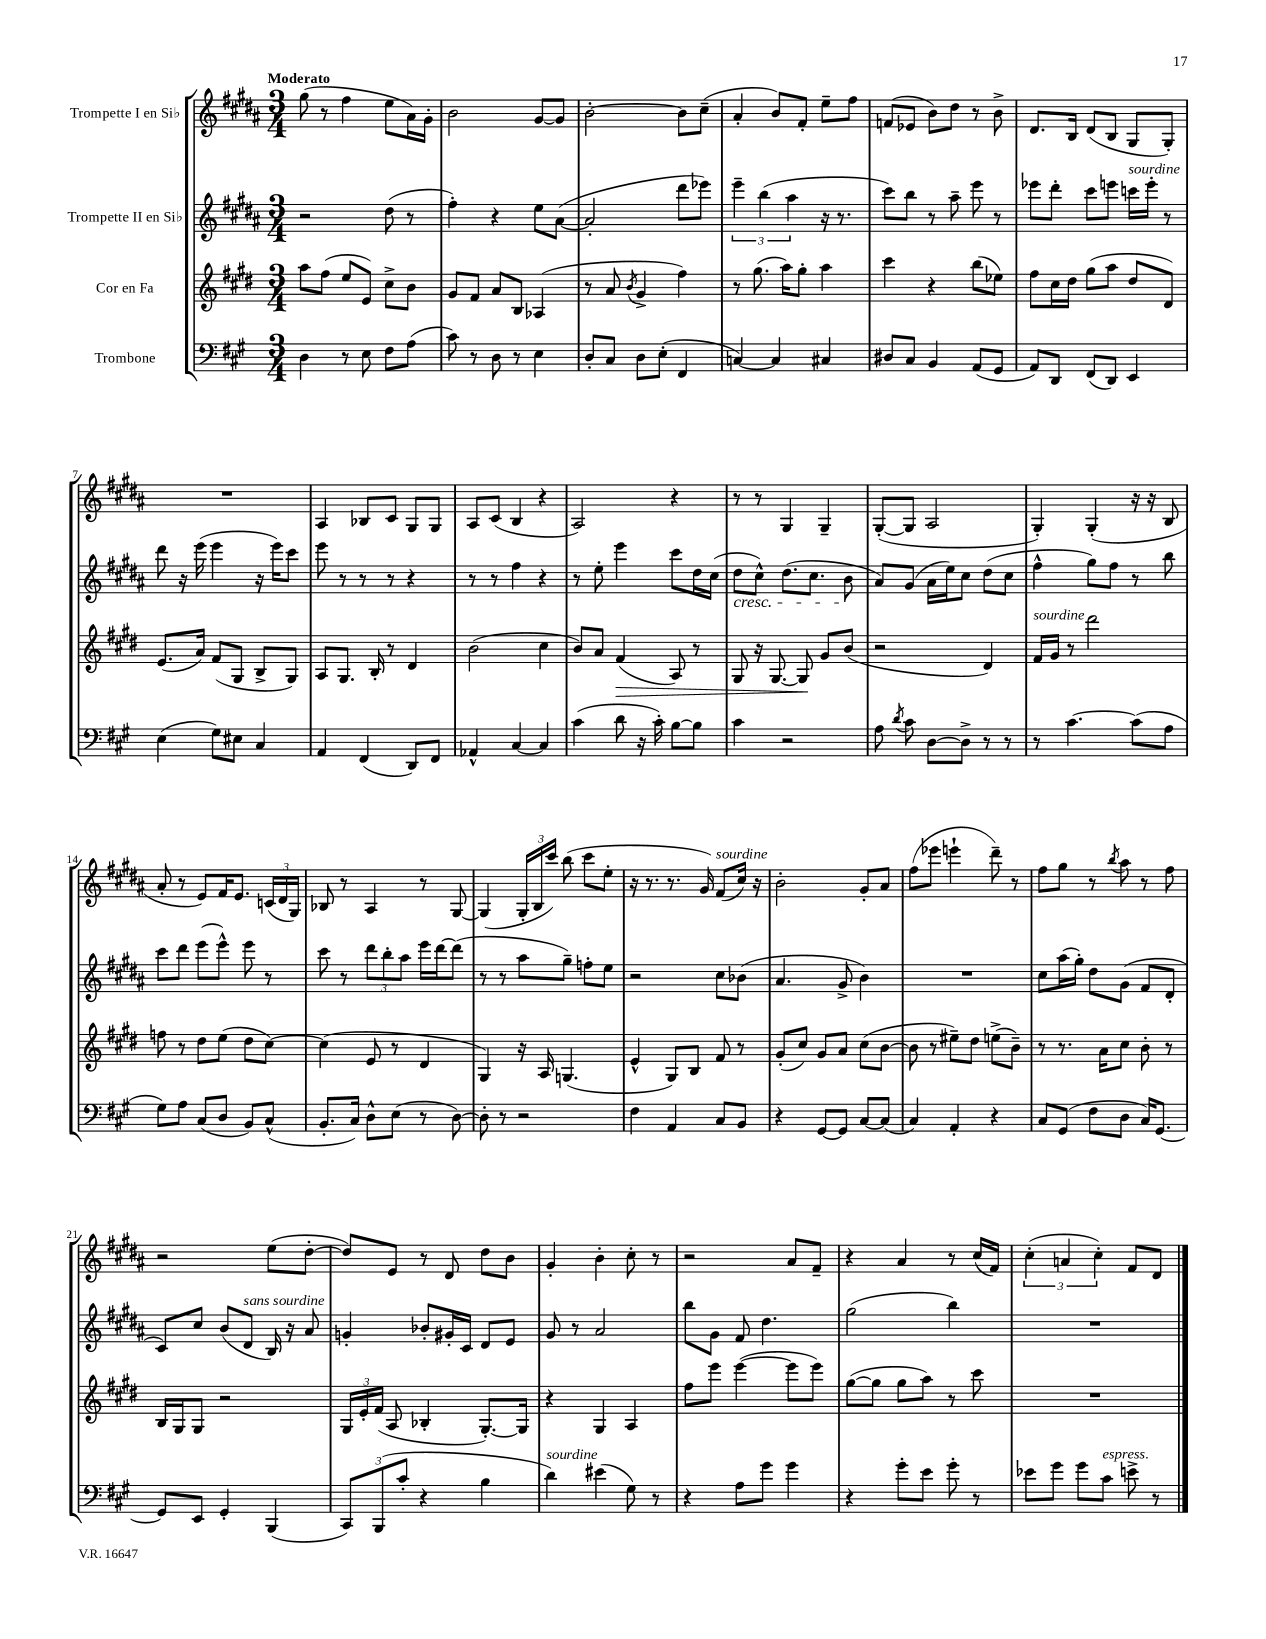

**kern	**kern	**dynam	**kern	**kern
*part4	*part3	*part3	*part2	*part1
*staff4	*staff3	*staff3	*staff2	*staff1
*I"Trombone	*I"Cor en Fa	*	*I"Trompette II en Si♭	*I"Trompette I en Si♭
*clefF4	*clefG2	*	*clefG2	*clefG2
*k[f#c#g#]	*k[f#c#g#d#]	*	*k[f#c#g#d#a#]	*k[f#c#g#d#a#]
*M3/4	*M3/4	*	*M3/4	*M3/4
=1	=1	=1	=1	=1
!	!	!	!	!LO:TX:a:B:t=Moderato
4D\	8aa\L	.	2r	(8gg#\
.	(8ff#\J	.	.	8r
8r	8ee/L	.	.	4ff#\
8E\	8e/J)	.	.	.
8F#\L	8cc#^\L	.	(8dd#\	8ee\L
(8A\J	8b\J	.	8r	16a#\L)
.	.	.	.	16g#'\JJ
=2	=2	=2	=2	=2
8c#\)	8g#/L	.	4ff#'\)	2b\
8r	8f#/J	.	.	.
8D\	8a/L	.	4r	.
8r	8B/J	.	.	.
4E\	(4A-X/	.	8ee\L	[8g#/L
.	.	.	([8a#\J	8g#/J]
=3	=3	=3	=3	=3
8D'/L	8r	.	2a#'/]	[2b'\
8C#/J	8a/	.	.	.
.	8qb/	.	.	.
8D\L	4g#^/	.	.	.
(8E'\J	.	.	.	.
4FF#/	4ff#\)	.	8ddd#\L	8b\L]
.	.	.	8eee-X\J)	(8cc#~\J
=4	=4	=4	=4	=4
[4Cn/)	8r	.	6eee~\	4a#'/
.	(8.gg#\	.	.	.
.	.	.	(6bb\	.
4C/]	.	.	.	8b/L)
.	16aa\KL)	.	.	.
.	.	.	6aa#\	.
.	8gg#'\J	.	.	8f#'/J
4C#X/	4aa\	.	16r	8ee~\L
.	.	.	8.r	.
.	.	.	.	8ff#\J
=5	=5	=5	=5	=5
8D#X/L	4ccc#\	.	8ccc#\L)	(8fn/L
8C#/J	.	.	8bb\J	8e-X/J
4BB/	4r	.	8r	8b\L)
.	.	.	8aa#~\	8dd#\J
(8AA/L	(8bb\L	.	8eee\	8r
8GG#/J	8ee-X\J)	.	8r	8b^\
=6	=6	=6	=6	=6
8AA/L)	8ff#\L	.	8eee-X\L	8.d#/L
8DD/J	16cc#\L	.	8ddd#'\J	.
.	16dd#\JJ	.	.	16B/Jk
(8FF#/L	(8gg#\L	.	8ccc#\L	(8d#/L
8DD/J)	8aa\J	.	8eeen\J	8B/J
!	!	!	!LO:TX:a:i:t=sourdine	!
4EE/	8dd#/L	.	16cccn\LL	8G#/L
.	.	.	16eee'\JJ	.
.	8d#/J)	.	8r	8G#'/J)
!!LO:LB:g=z
=7	=7	=7	=7	=7
(4E\	(8.e/L	.	8ddd#\	2.r
.	.	.	16r	.
.	16a/Jk)	.	(16eee\	.
8G#\L)	(8f#/L	.	4eee\	.
8E#X\J	8G#/J	.	.	.
4C#/	8B^/L	.	16r	.
.	.	.	16eee\KL)	.
.	8G#/J)	.	8ccc#\J	.
=8	=8	=8	=8	=8
4AA/	8A/L	.	8eee\	4A#/
.	8.G#/J	.	8r	.
(4FF#/	.	.	8r	8B-X/L
.	16B'/	.	.	.
.	8r	.	8r	8c#/J
8DD/L)	4d#/	.	4r	8G#/L
8FF#/J	.	.	.	8G#/J
=9	=9	=9	=9	=9
4AA-X^^/	(2b\	.	8r	8A#/L
.	.	.	8r	(8c#/J
[4C#/	.	.	4ff#\	4B/
4C#/]	4cc#\	.	4r	4r
=10	=10	=10	=10	=10
(4c#\	8b/L)	.	8r	2A#/)
.	8a/J	.	8ee'\	.
!	!	!LO:HP:b	!	!
8d\	(4f#/	>	4eee\	.
16r	.	.	.	.
16c#'\)	.	.	.	.
[8B\L	8A/)	.	8ccc#\L	4r
8B\J]	8r	.	16dd#\L	.
.	.	.	(16cc#\JJ	.
=11	=11	=11	=11	=11
!	!	!	!LO:TX:b:i:t=cresc.	!
4c#\	8G#/	.	8dd#\L	8r
.	16r	.	8cc#^^\J)	8r
.	[8.G#/	.	.	.
2r	.	.	(8.dd#\L	4G#/
.	8G#/]	.	.	.
.	.	.	8.cc#\J	.
.	8g#/L	]	.	4G#~/
.	(8b/J	.	8b\	.
=12	=12	=12	=12	=12
8A\	2r	.	8a#/L)	([8G#'/L
8qd/	.	.	.	.
8c#\	.	.	(8g#/J	8G#/J]
[8D\L	.	.	16a#\LL	2A#/
.	.	.	16ee\J)	.
8D^\J]	.	.	8cc#\J	.
8r	4d#/)	.	(8dd#\L	.
8r	.	.	8cc#\J	.
=13	=13	=13	=13	=13
!	!LO:TX:a:i:t=sourdine	!	!	!
8r	16f#/LL	.	4ff#^^\	4G#'/)
.	16g#/JJ	.	.	.
[4.c#\	8r	.	.	.
.	2ddd#\	.	8gg#\L)	(4G#'/
.	.	.	8ff#\J	.
(8c#\L]	.	.	8r	16r
.	.	.	.	16r
8A\J	.	.	8bb\	8B/
!!LO:LB:g=z
=14	=14	=14	=14	=14
8G#\L)	8ffn\	.	8ccc#\L	8a#'/
8A\J	8r	.	8ddd#\J	8r
(8C#/L	8dd#\L	.	(8eee\L	8e/L)
8D/J	(8ee\J	.	8eee^^\J)	16f#/K
.	.	.	.	8.e/J
8BB/L)	8dd#\L	.	8eee\	.
(8C#^^/J	[8cc#\J)	.	8r	(24cn/LL
.	.	.	.	24d#/
.	.	.	.	24G#/JJ)
=15	=15	=15	=15	=15
8.BB'/L	(4cc#\]	.	8ccc#\	8B-X/
.	.	.	8r	8r
16C#/Jk)	.	.	.	.
8D^^\L	8e/	.	12ddd#\L	4A#/
.	.	.	12bb'\	.
(8E\J	8r	.	.	.
.	.	.	12aa#\J	.
8r	4d#/	.	16eee\LL	8r
.	.	.	[16ddd#\J	.
[8D\)	.	.	(8ddd#\J]	[8G#/
=16	=16	=16	=16	=16
8D'\]	4G#/)	.	8r	(4G#/]
8r	.	.	8r	.
2r	16r	.	8aa#\L	24G#'/LL
.	.	.	.	24B/
.	16A/	.	.	.
.	.	.	.	24ccc#/JJ)
.	(4.Gn/	.	8gg#~\J)	(8bb\
.	.	.	8ffn'\L	8ccc#\L
.	.	.	8ee\J	8ee'\J
=17	=17	=17	=17	=17
4F#\	4e^^/	.	2r	16r
.	.	.	.	8.r
4AA/	8G#/L)	.	.	8.r
.	8B/J	.	.	.
.	.	.	.	16g#/)
!	!	!	!	!LO:TX:a:i:t=sourdine
8C#/L	8f#/	.	8cc#\L	(8f#/L
8BB/J	8r	.	(8b-X\J	16cc#/Jk)
.	.	.	.	16r
=18	=18	=18	=18	=18
4r	(8g#'/L	.	4.a#/	2b'\
.	8cc#/J)	.	.	.
[8GG#/L	8g#/L	.	.	.
8GG#/J]	8a/J	.	8g#^/	.
[8C#/L	(8cc#\L	.	4b\)	8g#'/L
(8C#/J]	[8b\J	.	.	8a#/J
=19	=19	=19	=19	=19
4C#/)	8b\]	.	2.r	(8ff#\L
.	8r	.	.	8eee-X\J
4AA'/	8ee#X~\L)	.	.	4eeen`\
.	8dd#\J	.	.	.
4r	(8een^\L	.	.	8ddd#~\)
.	8b~\J)	.	.	8r
=20	=20	=20	=20	=20
8C#/L	8r	.	8cc#\L	8ff#\L
(8GG#/J	8.r	.	(16aa#\L	8gg#\J
.	.	.	16gg#'\JJ)	.
8F#\L	.	.	8dd#\L	8r
.	16a\KL	.	.	.
.	.	.	.	8qbb/
8D\J	8cc#\J	.	(8g#\J	8aa#\
16C#/KL)	8b'\	.	8f#/L	8r
[8.GG#/J	.	.	.	.
.	8r	.	8d#'/J	8ff#\
!!LO:LB:g=z
=21	=21	=21	=21	=21
8GG#/L]	16B/LL	.	8c#/L)	2r
.	16G#/J	.	.	.
8EE/J	8G#/J	.	8cc#/J	.
4GG#'/	2r	.	(8b/L	.
!	!	!	!LO:TX:a:i:t=sans sourdine	!
.	.	.	8d#/J	.
(4BBB/	.	.	16B/)	(8ee\L
.	.	.	16r	.
.	.	.	8a#/	[8dd#'\J
=22	=22	=22	=22	=22
12CC#/L)	24G#/LL	.	4gn'/	8dd#/L])
.	24e'/	.	.	.
(12BBB/	(24f#/JJ	.	.	.
.	8A/	.	.	8e/J
12c#'/J	.	.	.	.
4r	4B-X'/	.	8b-X'/L	8r
.	.	.	16g#X'/L	8d#/
.	.	.	16c#/JJ	.
4B\	[8.G#'/L)	.	8d#/L	8dd#\L
.	.	.	8e/J	8b\J
.	16G#/Jk]	.	.	.
=23	=23	=23	=23	=23
!LO:TX:a:i:t=sourdine	!	!	!	!
4d\)	4r	.	8g#/	4g#'/
.	.	.	8r	.
(4e#X\	4G#/	.	2a#/	4b'\
8G#\)	4A/	.	.	8cc#'\
8r	.	.	.	8r
=24	=24	=24	=24	=24
4r	8ff#\L	.	8bb\L	2r
.	8eee\J	.	8g#\J	.
8A\L	([4eee\	.	8f#/	.
8g#\J	.	.	4.dd#\	.
4g#\	8eee\L]	.	.	8a#/L
.	8eee\J)	.	.	8f#~/J
=25	=25	=25	=25	=25
4r	([8gg#\L	.	(2gg#\	4r
.	8gg#\J]	.	.	.
8g#'\L	8gg#\L	.	.	4a#/
8e\J	8aa\J)	.	.	.
8g#'\	8r	.	4bb\)	8r
8r	8ccc#\	.	.	(16cc#/LL
.	.	.	.	16f#/JJ)
=26	=26	=26	=26	=26
8e-X\L	2.r	.	2.r	(6cc#'\
8g#\J	.	.	.	.
.	.	.	.	6an/
8g#\L	.	.	.	.
.	.	.	.	6cc#'\)
!LO:TX:a:i:t=espress.	!	!	!	!
8c#\J	.	.	.	.
8en^\	.	.	.	8f#/L
8r	.	.	.	8d#/J
==	==	==	==	==
*-	*-	*-	*-	*-
